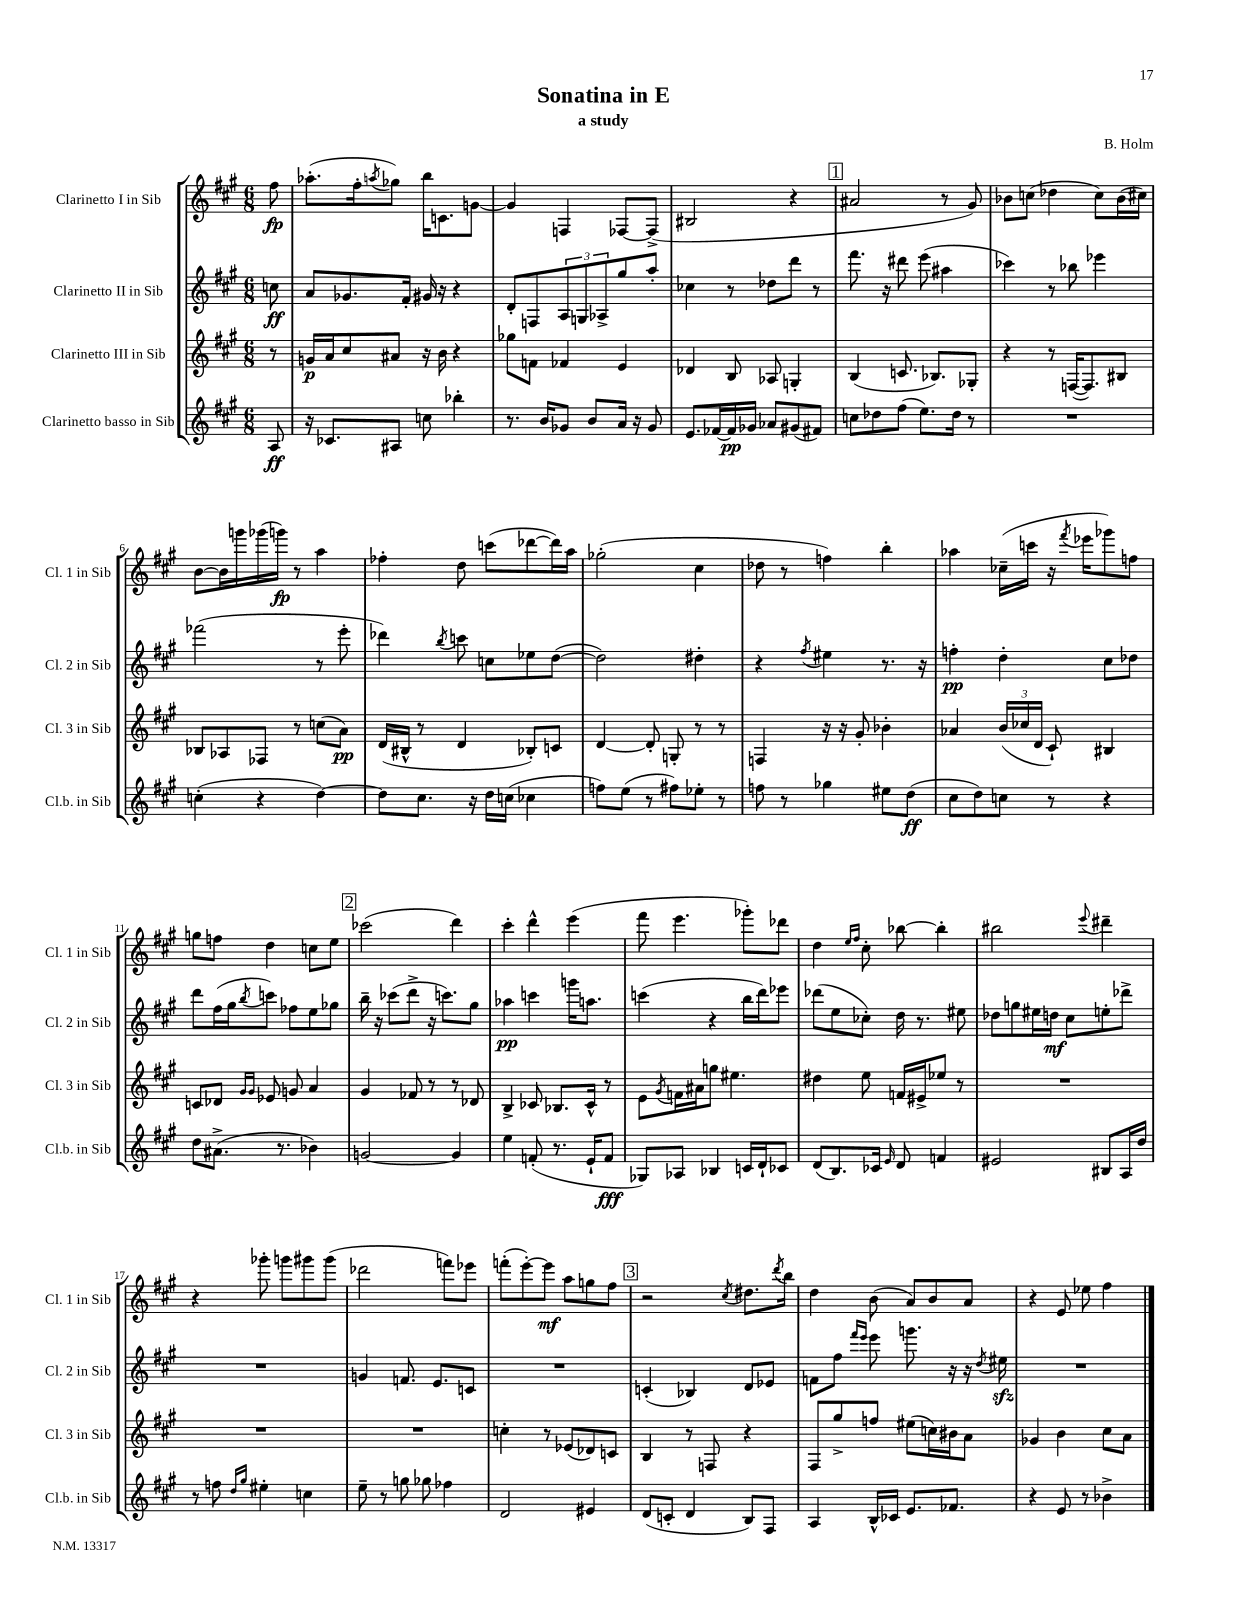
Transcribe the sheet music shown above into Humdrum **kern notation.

**kern	**dynam	**kern	**dynam	**kern	**dynam	**kern	**dynam
*part4	*part4	*part3	*part3	*part2	*part2	*part1	*part1
*staff4	*staff4	*staff3	*staff3	*staff2	*staff2	*staff1	*staff1
*I"Clarinetto basso in Sib	*	*I"Clarinetto III in Sib	*	*I"Clarinetto II in Sib	*	*I"Clarinetto I in Sib	*
*I'Cl.b. in Sib	*	*I'Cl. 3 in Sib	*	*I'Cl. 2 in Sib	*	*I'Cl. 1 in Sib	*
*clefG2	*	*clefG2	*	*clefG2	*	*clefG2	*
*k[f#c#g#]	*	*k[f#c#g#]	*	*k[f#c#g#]	*	*k[f#c#g#]	*
*M6/8	*	*M6/8	*	*M6/8	*	*M6/8	*
=	=	=	=	=	=	=	=
8A/	ff	8r	.	8ccn\	ff	8ff#\	fp
=1	=1	=1	=1	=1	=1	=1	=1
16r	.	16gn/LL	p	8a/L	.	(8.aa-X'\L	.
8.c-X/L	.	16a/J	.	.	.	.	.
.	.	8cc#/	.	8.g-X/	.	.	.
.	.	.	.	.	.	16ff#'\k	.
.	.	.	.	.	.	8qaan/	.
8A#X/J	.	8a#X/J	.	.	.	8gg-X\J)	.
.	.	.	.	16f#'/Jk	.	.	.
8ccn\	.	16r	.	16g#X/	.	16bb\KL	.
.	.	16b\	.	16r	.	8.cn\	.
4bb-X'\	.	4r	.	4r	.	.	.
.	.	.	.	.	.	[8gn\J	.
=2	=2	=2	=2	=2	=2	=2	=2
8.r	.	8gg-X\L	.	8d'/L	.	4g/]	.
.	.	8fn\J	.	8Fn/	.	.	.
16b/KL	.	.	.	.	.	.	.
8g-X/J	.	4f-X/	.	12A/	.	4Fn/	.
.	.	.	.	12Gn/	.	.	.
8b/L	.	.	.	.	.	.	.
.	.	.	.	12A-X^/	.	.	.
16a/Jk	.	4e/	.	8gg#/	.	[8F-X/L	.
16r	.	.	.	.	.	.	.
8g-/	.	.	.	8aa'/J	.	(8F-^/J]	.
=3	=3	=3	=3	=3	=3	=3	=3
8.e/L	.	4d-X/	.	4cc-X\	.	2B#X/	.
[16f-X/L	.	.	.	.	.	.	.
16f-/]	pp	8B/	.	8r	.	.	.
16g-X/JJ	.	.	.	.	.	.	.
8a-X/L	.	8A-X/	.	8dd-X\L	.	.	.
(8g#X/	.	4Gn'/	.	8ddd\J	.	4r	.
8f#X/J)	.	.	.	8r	.	.	.
!!LO:REH:place=s1:t=1
=4	=4	=4	=4	=4	=4	=4	=4
8ccn\L	.	(4B/	.	8.fff#\	.	2a#X/	.
8dd-X\	.	.	.	.	.	.	.
.	.	.	.	16r	.	.	.
(8ff#\J	.	8.cn/	.	8ddd#X\	.	.	.
8.ee\L)	.	.	.	(8eee\	.	.	.
.	.	8.B-X/L)	.	.	.	.	.
.	.	.	.	4aa#X\	.	8r	.
16dd-\Jk	.	.	.	.	.	.	.
8r	.	8G-X'/J	.	.	.	8g#/)	.
=5	=5	=5	=5	=5	=5	=5	=5
2.r	.	4r	.	4ccc-X\)	.	8b-X\L	.
.	.	.	.	.	.	(8ccn\J	.
.	.	8r	.	8r	.	4dd-X\	.
.	.	([16Fn/KL	.	8bb-X\	.	.	.
.	.	8.F/])	.	.	.	.	.
.	.	.	.	4eee-X\	.	8cc\L)	.
.	.	8B#X/J	.	.	.	(16b-\L	.
.	.	.	.	.	.	16cc#X\JJ)	.
!!LO:LB:g=z
=6	=6	=6	=6	=6	=6	=6	=6
(4ccn'\	.	8B-X/L	.	(2fff-X\	.	[8b\L	.
.	.	8A-X/	.	.	.	16b\L]	.
.	.	.	.	.	.	16gggn\	.
4r	.	8F-X/J	.	.	.	(16ggg-X\	.
.	.	.	.	.	.	16gggn\JJ)	fp
.	.	8r	.	.	.	8r	.
[4dd\)	.	(8ccn\L	.	8r	.	4aa\	.
.	.	8a\J)	pp	8eee'\	.	.	.
=7	=7	=7	=7	=7	=7	=7	=7
8dd\L]	.	(16d/LL	.	4ddd-X\)	.	4ff-X'\	.
.	.	16B#X^^/JJ	.	.	.	.	.
8.cc#\J	.	8r	.	.	.	.	.
.	.	.	.	8qbb/	.	.	.
.	.	4d/	.	8cccn\	.	8dd\	.
16r	.	.	.	.	.	.	.
16dd\LL	.	.	.	8ccn\L	.	(8cccn\L	.
(16ccn\JJ	.	.	.	.	.	.	.
4cc-X\	.	8B-X'/L)	.	8ee-X\	.	[8ddd-X\	.
.	.	8cn/J	.	([8dd\J	.	16ddd-\L])	.
.	.	.	.	.	.	16aa\JJ	.
=8	=8	=8	=8	=8	=8	=8	=8
8ffn\L)	.	[4d/	.	2dd\])	.	(2gg-X'\	.
(8ee\J	.	.	.	.	.	.	.
8r	.	8d'/]	.	.	.	.	.
8ff#X\L)	.	8Gn'/	.	.	.	.	.
8ee-X'\J	.	8r	.	4dd#X'\	.	4cc#\	.
8r	.	8r	.	.	.	.	.
=9	=9	=9	=9	=9	=9	=9	=9
8ffn\	.	4Fn/	.	4r	.	8dd-X\	.
8r	.	.	.	.	.	8r	.
.	.	.	.	8qff#/	.	.	.
4gg-X\	.	16r	.	4ee#X\	.	4ffn\)	.
.	.	16r	.	.	.	.	.
.	.	8g#'/	.	.	.	.	.
8ee#X\L	.	4b-X'\	.	8.r	.	4bb'\	.
(8dd\J	ff	.	.	.	.	.	.
.	.	.	.	16r	.	.	.
=10	=10	=10	=10	=10	=10	=10	=10
8cc#\L	.	4a-X/	.	4ffn'\	pp	4aa-X\	.
8dd\)	.	.	.	.	.	.	.
8ccn\J	.	(24b/LL	.	4dd'\	.	(16cc-X~\LL	.
.	.	24cc-X/	.	.	.	.	.
.	.	.	.	.	.	16cccn\JJ	.
.	.	24d/JJ	.	.	.	.	.
8r	.	8c#`/)	.	.	.	16r	.
.	.	.	.	.	.	8qfff#/	.
.	.	.	.	.	.	16eee-X\KL	.
4r	.	4B#X/	.	8cc#\L	.	8ggg-X\)	.
.	.	.	.	8dd-X\J	.	8ffn\J	.
!!LO:LB:g=z
=11	=11	=11	=11	=11	=11	=11	=11
8dd\L	.	8cn/L	.	8ddd\L	.	8ggn\L	.
(8.a#X^\J	.	8d-X/J	.	(16ff#\L	.	8ffn\J	.
.	.	.	.	16gg#\J	.	.	.
.	.	16qqg#/LL	.	.	.	.	.
.	.	16qqg#/JJ	.	8qbb/	.	.	.
.	.	8e-X/	.	8cccn\J)	.	4dd\	.
8.r	.	.	.	.	.	.	.
.	.	8gn/	.	8ff-X\L	.	.	.
4b-X\)	.	4a/	.	8ee\	.	8ccn\L	.
.	.	.	.	8gg-X\J	.	8ee\J	.
!!LO:REH:place=s1:t=2
=12	=12	=12	=12	=12	=12	=12	=12
[2gn/	.	4g#/	.	16bb~\	.	(2ccc-X\	.
.	.	.	.	16r	.	.	.
.	.	.	.	(8ccc-X\L	.	.	.
.	.	8f-X/	.	8ddd^\J	.	.	.
.	.	8r	.	16r	.	.	.
.	.	.	.	8.cccn\L)	.	.	.
4g/]	.	8r	.	.	.	4ddd\)	.
.	.	8d-X/	.	8gg#\J	.	.	.
=13	=13	=13	=13	=13	=13	=13	=13
4ee\	.	4B^/	.	4aa-X\	pp	4ccc#'\	.
(8fn'/	.	8c-X/	.	4cccn\	.	4ddd^^\	.
8.r	.	8.B-X/L	.	.	.	.	.
.	.	.	.	16gggn\KL	.	(4eee\	.
16e`/KL	.	16c-^^/Jk	.	8.aan\J	.	.	.
8f/J	fff	8r	.	.	.	.	.
=14	=14	=14	=14	=14	=14	=14	=14
8G-X/L)	.	8e\L	.	(4cccn\	.	8fff#\	.
.	.	8qg#/	.	.	.	.	.
8A-X/J	.	16fn\L	.	.	.	4.eee\	.
.	.	16a#X\J	.	.	.	.	.
4B-X/	.	8ggn\J	.	4r	.	.	.
.	.	4.ee#X\	.	.	.	.	.
16cn/LL	.	.	.	16bb\LL	.	8ggg-X'\L)	.
16d`/J	.	.	.	16ddd\J)	.	.	.
8c-X/J	.	.	.	8eee-X\J	.	8ddd-X\J	.
=15	=15	=15	=15	=15	=15	=15	=15
(8d/L	.	4dd#X\	.	(8ddd-X\L	.	4dd\	.
8.B/)	.	.	.	8ee\	.	.	.
.	.	.	.	.	.	16qqee/LL	.
.	.	.	.	.	.	16qqff#/JJ	.
.	.	8ee\	.	8cc-X'\J)	.	8cc#'\	.
16c-X/Jk	.	.	.	.	.	.	.
16qqe/	.	.	.	.	.	.	.
8d/	.	16fn/LL	.	16dd\	.	[8bb-X\	.
.	.	16e#X^/J	.	8.r	.	.	.
4fn/	.	8ee-X/J	.	.	.	4bb-'\]	.
.	.	8r	.	8ee#X\	.	.	.
=16	=16	=16	=16	=16	=16	=16	=16
2e#X/	.	2.r	.	8dd-X\L	.	2bb#X\	.
.	.	.	.	8ggn\	.	.	.
.	.	.	.	16ee#X\L	.	.	.
.	.	.	.	16ddn\JJ	mf	.	.
.	.	.	.	8cc#\L	.	.	.
.	.	.	.	.	.	8qqeee/	.
8B#X/L	.	.	.	8een'\	.	4ddd#X~\	.
16A/L	.	.	.	8ddd-X^\J	.	.	.
16dd/JJ	.	.	.	.	.	.	.
!!LO:LB:g=z
=17	=17	=17	=17	=17	=17	=17	=17
8r	.	2.r	.	2.r	.	4r	.
8ffn\	.	.	.	.	.	.	.
16qqdd/LL	.	.	.	.	.	.	.
16qqgg#/JJ	.	.	.	.	.	.	.
4ee#X'\	.	.	.	.	.	8ggg-X'\	.
.	.	.	.	.	.	8gggn\L	.
4ccn\	.	.	.	.	.	8ggg#X\	.
.	.	.	.	.	.	(8ggg#\J	.
=18	=18	=18	=18	=18	=18	=18	=18
8ee~\	.	2.r	.	4gn/	.	2ddd-X\	.
8r	.	.	.	.	.	.	.
8ggn\	.	.	.	8.fn/	.	.	.
8gg-X\	.	.	.	.	.	.	.
.	.	.	.	8.e/L	.	.	.
4ff-X\	.	.	.	.	.	8fffn\L)	.
.	.	.	.	8cn/J	.	8eee-X\J	.
=19	=19	=19	=19	=19	=19	=19	=19
2d/	.	4ccn'\	.	2.r	.	(8fffn'\L	.
.	.	.	.	.	.	[8eee'\)	.
.	.	8r	.	.	.	8eee\J]	mf
.	.	(8e-X/L	.	.	.	8aa\L	.
4e#X/	.	8d-X/)	.	.	.	8ggn\	.
.	.	8cn/J	.	.	.	8ff#\J	.
!!LO:REH:place=s1:t=3
=20	=20	=20	=20	=20	=20	=20	=20
(8d/L	.	4B/	.	(4cn'/	.	2r	.
8cn'/J	.	.	.	.	.	.	.
4d/	.	8r	.	4B-X/)	.	.	.
.	.	8Fn/	.	.	.	.	.
.	.	.	.	.	.	8qcc#/	.
8B/L)	.	4r	.	8d/L	.	8.dd#X\L	.
8F#/J	.	.	.	8e-X/J	.	.	.
.	.	.	.	.	.	8qddd/	.
.	.	.	.	.	.	16bb\Jk	.
=21	=21	=21	=21	=21	=21	=21	=21
4A/	.	8F#/L	.	8fn\L	.	4dd\	.
.	.	8gg#^/	.	8ff#\J	.	.	.
.	.	.	.	16qqfff#/LL	.	.	.
.	.	.	.	16qqeee/JJ	.	.	.
16B^^/LL	.	8ffn/J	.	8eee\	.	(8b\	.
16c-X/JJ	.	.	.	.	.	.	.
8.e/L	.	(8ee#X\L	.	8.gggn\	.	8a/L)	.
.	.	16ccn\L)	.	.	.	8b/	.
8.f-X/J	.	16b#X\J	.	16r	.	.	.
.	.	8a\J	.	16r	.	8a/J	.
.	.	.	.	8qdd/	.	.	.
.	.	.	.	16ee#Xzz\	.	.	.
=22	=22	=22	=22	=22	=22	=22	=22
4r	.	4g-X/	.	2.r	.	4r	.
8e/	.	4b\	.	.	.	8e/	.
8r	.	.	.	.	.	8ee-X\	.
4b-X^\	.	8cc#\L	.	.	.	4ff#\	.
.	.	8a\J	.	.	.	.	.
==	==	==	==	==	==	==	==
*-	*-	*-	*-	*-	*-	*-	*-
